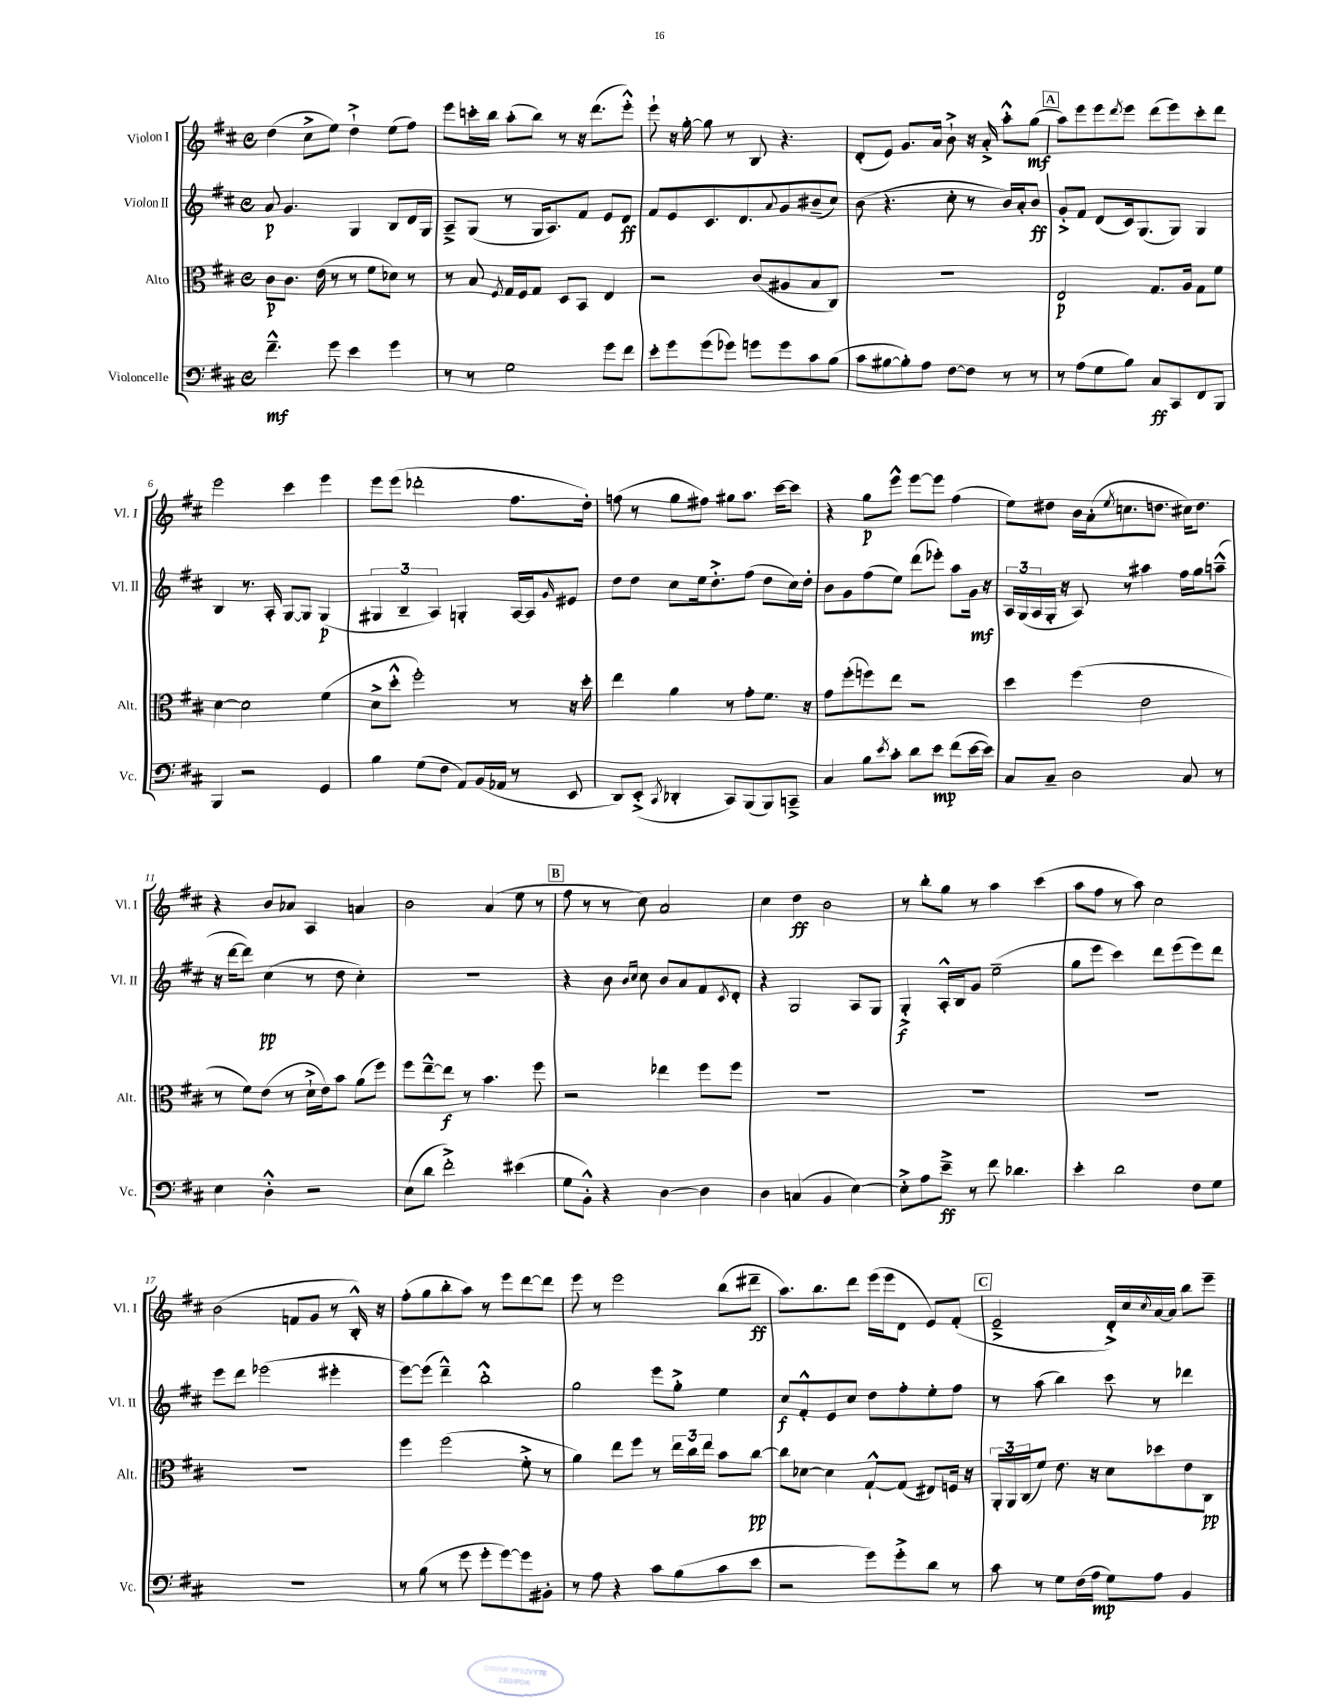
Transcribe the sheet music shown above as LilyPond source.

<<
\new StaffGroup <<
\new Staff = "s0" \with { instrumentName = "Violon I" shortInstrumentName = "Vl. I" } {
    \clef treble \key d \major \defaultTimeSignature \time 4/4
    d''4( cis''8-> e''8) d''4-!-> e''8( fis''8) |
    e'''8 c'''16-. b''16 a''8-.( b''8) r8 r16 d'''8.( e'''8-.-^) |
    e'''8-! r16 g''16~-. g''8 r8 b8 r4. |
    d'8-.( e'8) g'8. a'16 b'8-!-> r16 a'16-.-> a''8-.-^ g''8\mf( |
    \mark \markup { \box "A" } a''8) e'''8 e'''8 \acciaccatura { d'''8 } e'''8 d'''8( e'''8) cis'''8-. d'''8 |
    e'''2 cis'''4 e'''4 |
    e'''8 e'''8( des'''2-. fis''8. d''16-.) |
    f''8( r8 g''8 fis''8) gis''8 a''8. cis'''16~ cis'''8 |
    r4 g''8\p e'''8-^ e'''8~ e'''8 fis''4( |
    e''8) dis''8 b'16 a'16-.( \acciaccatura { e''8 } c''8. d''8. cis''16) d''8. |
    r4 b'8 aes'8 a4 a'4 |
    b'2 a'4( e''8 r8 |
    \mark \markup { \box "B" } fis''8 r8 r8 cis''8) a'2 |
    cis''4 d''4\ff b'2 |
    r8 b''8-. g''8 r8 a''4 cis'''4( |
    a''8 fis''8 r8 a''8) cis''2 |
    b'2( f'8 g'8 r8 b16-.-^) r16 |
    fis''8-.( g''8 b''8-. a''8) r8 e'''8 d'''8~ d'''8 |
    e'''8 r8 e'''2 b''8( dis'''8--\ff |
    a''8.) b''8. d'''8 e'''16( e'''16 d'8 e'8) fis'8-.( |
    \mark \markup { \box "C" } e'2---> d'16-.->) cis''16 \acciaccatura { cis''8 } a'16~ a'16 b''8 e'''8-- \bar "|." |
}
\new Staff = "s1" \with { instrumentName = "Violon II" shortInstrumentName = "Vl. II" } {
    \clef treble \key d \major \defaultTimeSignature \time 4/4
    a'8\p g'4. g4 b8 d'16 g16 |
    a8---> g8( r8 g16 a8.) fis'8 e'8 d'8\ff |
    fis'8 e'8 cis'8. d'8. \appoggiatura { a'8 } g'8 bis'8--( cis''8) |
    b'8( r4. cis''8-. r8 b'16) a'16-. b'8\ff |
    \mark \markup { \box "A" } g'8-.-> fis'8 d'8( cis'16) g8.( g8) g4 |
    b4 r8. a16-. g8~ g8 g4\p( |
    \tuplet 3/2 { gis4 b4-- a4) } g4-. a16~ a16 \grace { g'16 } eis'8 |
    d''8 d''8 cis''8 e''16 d''8.-.-> fis''8( d''8 cis''16) d''16-. |
    b'8 g'8 fis''8( e''8) d'''8( ees'''8-.) a''8 g'16\mf r16 |
    \tuplet 3/2 { a16 g16( a16 } g16-. r16 a8) r8 ais''4 fis''16 g''16 a''8---^( |
    r16 d'''16~ d'''8) cis''4\pp( r8 d''8 cis''4-.) |
    R1 |
    \mark \markup { \box "B" } r4 b'8 \grace { b'16 cis''16 } cis''8 b'8 a'8 fis'8 \acciaccatura { cis'8 } d'8-. |
    r4 g2 a8 g8 |
    g4-.->\f a16-.-^ b16 g'8 e''2--( |
    g''8 e'''8 cis'''4) d'''8 e'''8( e'''8) d'''8 |
    e'''8 d'''8 ees'''2( eis'''4-. |
    e'''8~) e'''8( d'''4---^) b''2-.-^ |
    g''2 e'''8 g''8-.-> e''4 |
    cis''8\f fis'8-.-^ e'8 cis''8 d''8 fis''8-. e''8-. fis''8 |
    \mark \markup { \box "C" } r8 a''8( b''4) cis'''8 r8 des'''4 \bar "|." |
}
\new Staff = "s2" \with { instrumentName = "Alto" shortInstrumentName = "Alt." } {
    \clef alto \key d \major \defaultTimeSignature \time 4/4
    cis'8\p cis'8. e'16( r8 r8 fis'8 des'8) r8 |
    r8 b8 \acciaccatura { fis8 } g16 fis16 g8 d8 b,8 e4 |
    r2 cis'8( ais8 b8 cis8) |
    R1 |
    \mark \markup { \box "A" } e2\p g8. a16 g8 fis'8 |
    d'4~ d'2 fis'4( |
    d'8-> d''8-.-^ fis''2-.) r8 r16 d''16-. |
    e''4 a'4 r8 g'8-. fis'8. r16 |
    g'8 fis''8-.( f''8) e''8 r2 |
    d''4 fis''4( e'2 |
    r8 fis'8) e'8( r8 d'16-!-> e'16) b'8 a'8( fis''8) |
    fis''8 e''8~---^ e''8\f r8 b'4. fis''8 |
    \mark \markup { \box "B" } r2 ees''4 fis''8 fis''8 |
    R1 |
    R1 |
    R1 |
    R1 |
    fis''4 fis''2( fis'8-.-> r8 |
    a'4) e''8 fis''8 r8 \tuplet 3/2 { e''16 cis''16 e''16 } b'8 cis''8~\pp |
    cis''8 des'8~ des'4 g8~-!-^ g8( eis8) f16 r16 |
    \mark \markup { \box "C" } \tuplet 3/2 { a,16-. a,16 cis16( } fis'8) e'8. r16 d'8 des''8 e'8 cis8\pp \bar "|." |
}
\new Staff = "s3" \with { instrumentName = "Violoncelle" shortInstrumentName = "Vc." } {
    \clef bass \key d \major \defaultTimeSignature \time 4/4
    fis'4.---^\mf g'8 e'4 g'4 |
    r8 r8 g2 g'8 fis'8 |
    e'8-. g'8 g'8( ges'8) g'8 g'8 cis'8 b8( |
    cis'8 bis8~ bis8-.) a8 fis8~ fis8 r8 r8 |
    \mark \markup { \box "A" } r8 a8( g8 b8) cis8\ff cis,8 fis,8 b,,8 |
    b,,4 r2 g,4 |
    b4 g8( fis8 a,8) b,16( aes,16 r8 e,8 |
    d,8) e,8-.->( \acciaccatura { cis,8 } des,4-. cis,8) b,,8( b,,8) c,8---> |
    cis4 b8 \acciaccatura { e'8 } cis'8-. d'8 e'8\mp fis'8( e'16~ e'16) |
    cis8 cis8-- d2 cis8 r8 |
    e4 d4-.-^ r2 |
    e8( d'8 fis'2-.->) eis'4( |
    \mark \markup { \box "B" } g8 b,8-.-^) r4 d4~ d4 |
    d4 c4( b,4 e4~) |
    e8-.-> a8 e'8--->\ff r8 fis'8 des'4. |
    e'4-. d'2 fis8 g8 |
    R1 |
    r8 b8( r8 g'8 g'8-. g'8~) g'8 bis,8-. |
    r8 a8 r4 cis'8 b8( cis'8 e'8 |
    r2 g'8) g'8-.-> d'8 r8 |
    \mark \markup { \box "C" } cis'8 r8 g8 fis16( a16\mp g8) a8 b,4 \bar "|." |
}
>>
>>
